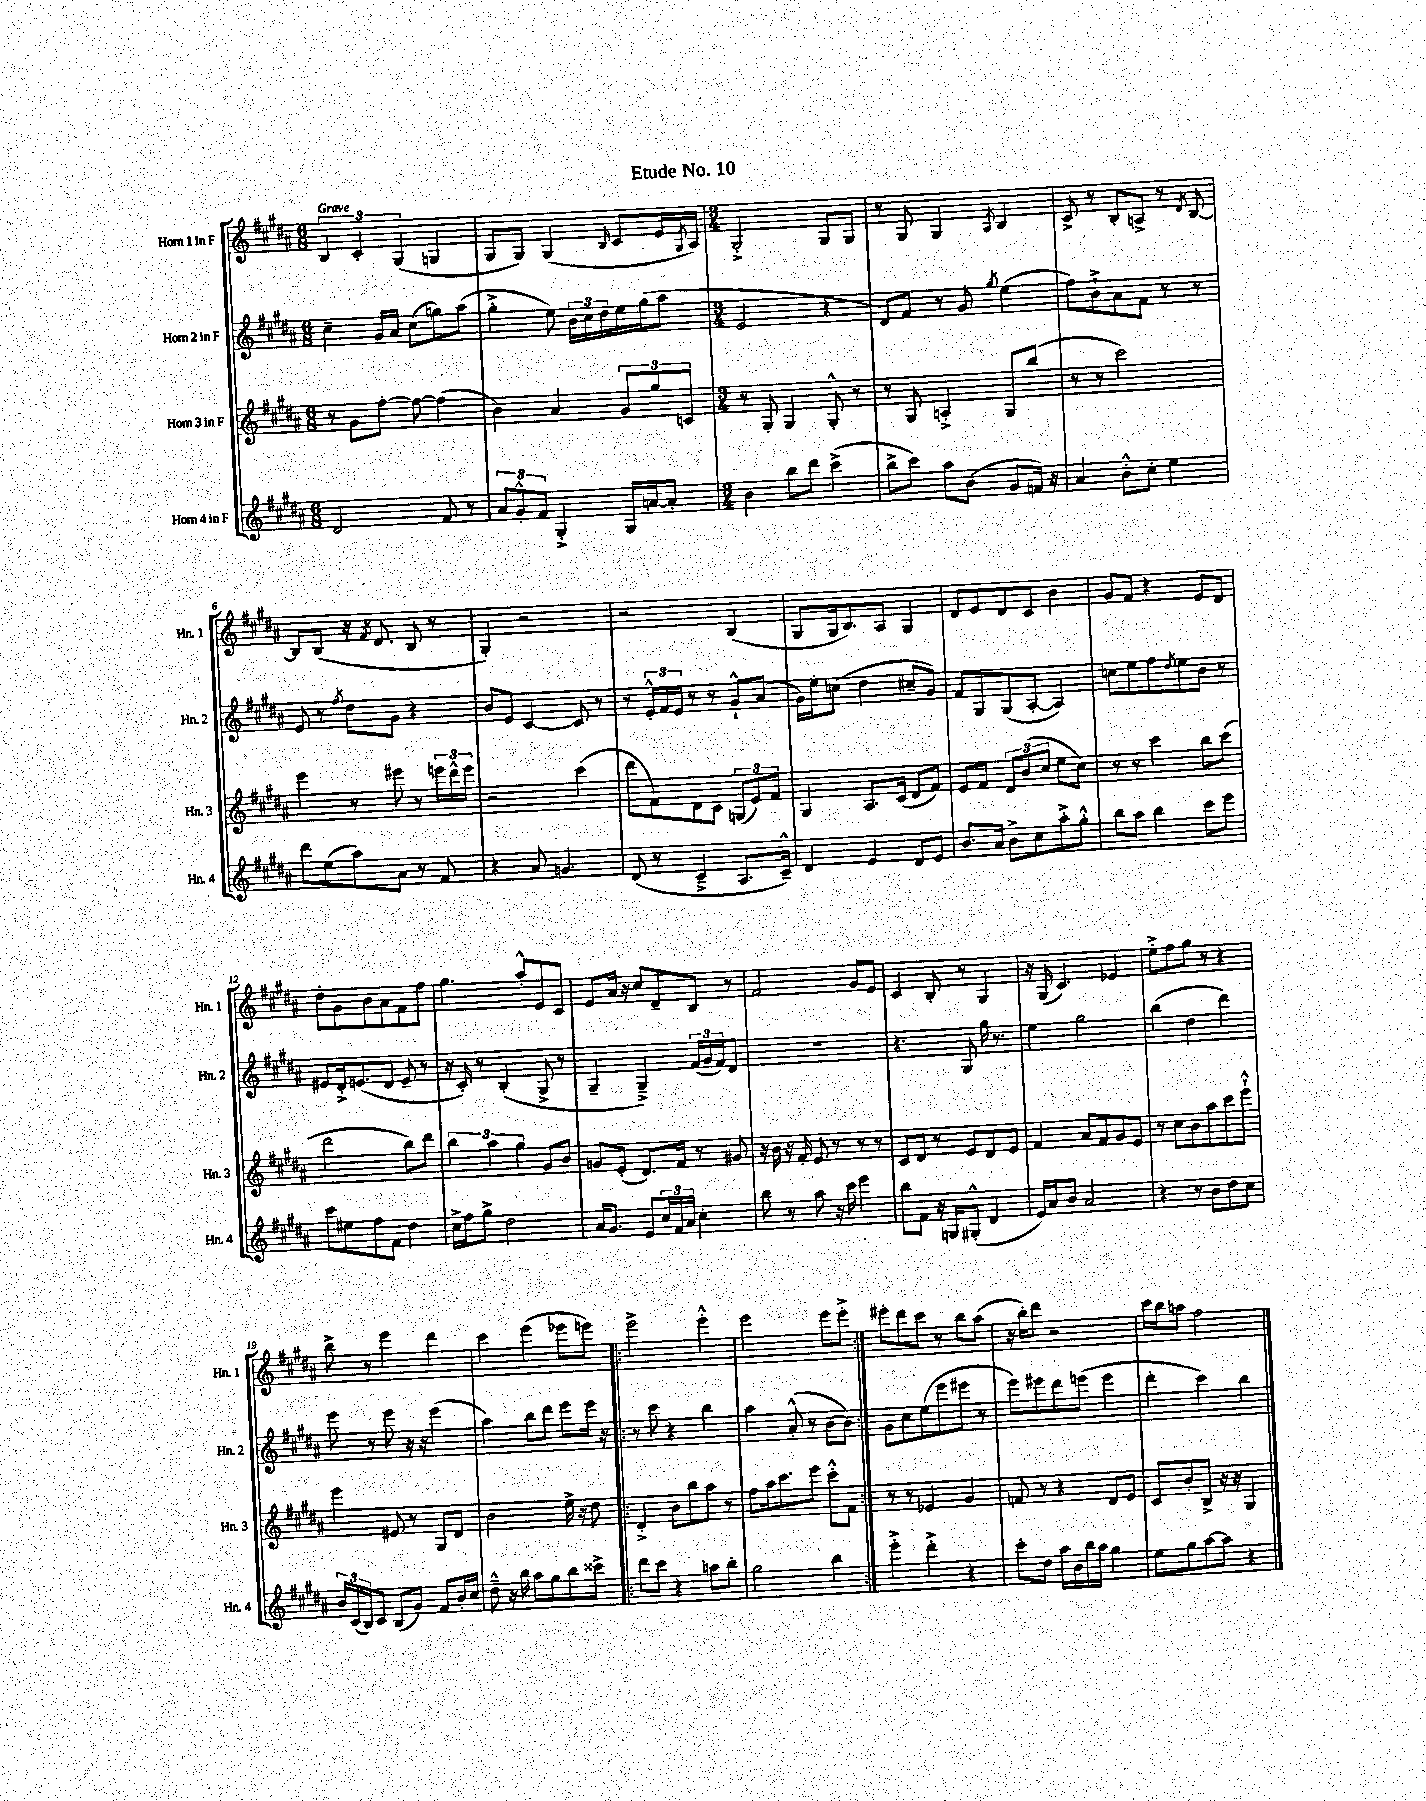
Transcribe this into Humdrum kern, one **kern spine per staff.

**kern	**kern	**kern	**kern
*part4	*part3	*part2	*part1
*staff4	*staff3	*staff2	*staff1
*I"Horn 4 in F	*I"Horn 3 in F	*I"Horn 2 in F	*I"Horn 1 in F
*I'Hn. 4	*I'Hn. 3	*I'Hn. 2	*I'Hn. 1
*clefG2	*clefG2	*clefG2	*clefG2
*k[f#c#g#d#a#]	*k[f#c#g#d#a#]	*k[f#c#g#d#a#]	*k[f#c#g#d#a#]
*M6/8	*M6/8	*M6/8	*M6/8
=1	=1	=1	=1
!	!	!	!LO:TX:a:B:t=Grave
2d#/	8r	4cc#~\	6B/
.	8g#\L	.	.
.	.	.	6c#'/
.	[8ff#'\J	16g#/LL	.
.	.	16a#/JJ	.
.	.	.	(6G#/
.	8ff#\_	(8cc#\L	.
8f#/	(4ff#\]	8ggn\)	4Gn/
8r	.	(8aa#\J	.
=2	=2	=2	=2
12a#/L	4b\)	4gg#'^\	8G#/L
12g#'^^/	.	.	.
.	.	.	8G#/J)
12f#/J	.	.	.
4G#'^/	4a#/	8ee\)	(4G#/
.	.	24b\LL	.
.	.	24cc#\	.
.	.	24dd#\	.
.	.	.	16qqB/
16G#/LL	12g#/L	16ee\	8c#/L
[16an/J	.	(16gg#\J	.
.	12gg#/	.	.
8a'/J]	.	8aa#\J	16e/L
.	12cn/J	.	.
.	.	.	8qG#/
.	.	.	16A#/JJ)
=3	=3	=3	=3
*M3/4	*M3/4	*M3/4	*M3/4
4b\	8r	2e/	2G#'^/
.	8G#'/	.	.
8bb\L	4G#/	.	.
8ddd#\J	.	.	.
(4ccc#^\	8G#'^^/	4r	8G#/L
.	8r	.	8G#/J
=4	=4	=4	=4
8bb^\L	8r	8d#/L)	8r
8ccc#\J)	8G#/	8f#/J	8G#/
8aa#\L	4An'^/	8r	4G#/
(8b\J	.	8g#/	.
.	.	8qgg#/	8qA#/
8g#/L	8G#/L	(4ee\	4B/
16fn/Jk)	(8bb/J	.	.
16r	.	.	.
=5	=5	=5	=5
4a#/	8r	8ff#\L)	8c#^/
.	8r	8b`^\	8r
8b'^^\L	2ccc#\)	8a#\	8B'/L
8cc#'\J	.	8f#\J	8An^/J
4ee\	.	8r	8r
.	.	.	8qd#/
.	.	8r	[8B/
!!LO:LB:g=z
=6	=6	=6	=6
8ddd#\L	4eee\	8e/	8B/L]
(8ee\	.	8r	(8B/J
.	.	8qff#/	.
8aa#\)	8r	8dd#\L	16r
.	.	.	8qf#/
.	.	.	8.d#/
8a#\J	8eee#X\	8g#\J	.
8r	8r	4r	8B/
8f#/	24eeen\LL	.	8r
.	24ddd#^^\	.	.
.	24eee\JJ	.	.
=7	=7	=7	=7
4r	2r	8b/L	4G#'/)
.	.	8e/J	.
8a#/	.	[4c#/	2r
4.gn/	.	.	.
.	(4ccc#\	8c#/]	.
.	.	8r	.
=8	=8	=8	=8
(8d#/	8ddd#\L	8r	2r
8r	8f#\)	24e'^^/LL	.
.	.	24f#/	.
.	.	24e/JJ	.
4c#~^/	8d#\	8r	.
.	8c#\J	8r	.
8.A#/L	(12Gn/L	8g#`^^/L	(4B/
.	12e/)	.	.
.	.	(8a#/J	.
.	12f#/J	.	.
16c#~^^/Jk)	.	.	.
=9	=9	=9	=9
4d#/	4G#/	16g#\LL)	8G#/L
.	.	16ee'\J	.
.	.	(8ccn\J	16G#/k
.	.	.	8.B/)
4e/	8.A#/L	4dd#\	.
.	.	.	8A#/J
.	(16c#/Jk	.	.
8d#/L	8d#/L	8cc#X~/L	4G#/
8e/J	8f#/J)	8g#/J)	.
=10	=10	=10	=10
8.b/L	8e/L	8f#/L	8d#/L
.	8f#/J	8G#/	8e/
16a#/Jk	.	.	.
8b^\L	12d#/L	(8G#/	8d#/
.	(12b/	.	.
8cc#\	.	[8A#'/J	8c#/J
.	12cc#/J	.	.
8aa#'^\	8ee\L	4A#/])	4b\
8gg#'^^\J	8cc#\J)	.	.
=11	=11	=11	=11
8bb\L	8r	8ccn\L	8g#/L
8aa#\J	8r	8ee\	8f#/J
4bb\	4ccc#\	8ff#\	4r
.	.	8qdd#/	.
.	.	8ee\	.
8ccc#\L	8bb\L	8b\J	8e/L
8eee\J	(8ccc#\J	8r	8d#/J
!!LO:LB:g=z
=12	=12	=12	=12
8ccc#\L	2ddd#\	8e#X/L	8dd#'\L
8ee#X\	.	16d#'^/k	8g#\
.	.	(8.en/	.
8ff#\	.	.	8b\
8f#\J	.	8d#/J	8a#\
4dd#\	8bb\L)	8e~/	8f#\
.	8ddd#\J	8r	8ff#\J
=13	=13	=13	=13
16cc#^\LL	6bb\	16r	4.gg#\
16ff#\J	.	16c#'/)	.
8gg#^\J	.	8r	.
.	6aa#\	.	.
2dd#\	.	(4B'/	.
.	6gg#\	.	.
.	.	.	8aa#'^^/L
.	8g#/L	8G#^/	8e/
.	8b/J	8r	8c#/J
=14	=14	=14	=14
16a#/KL	8gn/L	4G#~/	8e/L
8.g#/J	.	.	.
.	(8e'/J	.	16a#/Jk
.	.	.	16r
8e/L	8.d#/L)	4G#~^/)	8cc#/L
24cc#/L	.	.	8d#~/
24f#/	.	.	.
.	16f#/Jk	.	.
24a#/JJ	.	.	.
4cc#'\	8r	(24f#/LL	8B/J
.	.	24g#/	.
.	.	24f#/J)	.
.	8g#X/	8d#/J	8r
=15	=15	=15	=15
8bb\	16r	2.r	2f#/
.	16b\	.	.
8r	16r	.	.
.	16f#'/	.	.
8aa#\	8e/	.	.
16r	8r	.	.
16ccc#\	.	.	.
4eee\	8r	.	8g#/L
.	8r	.	8e/J
=16	=16	=16	=16
8bb\L	8c#/L	4.r	4c#/
8f#\J	8d#/J	.	.
16r	8r	.	8B'/
16Gn/KL	.	.	.
(8G#X'^^/J	8e/L	8G#/	8r
4d#/	8d#/	16gg#\	4G#/
.	.	8.r	.
.	8e/J	.	.
=17	=17	=17	=17
16e/LL)	4f#/	4ee\	16r
16a#/J	.	.	(16G#/
8b/J	.	.	4.c#/)
2a#/	8a#/L	2gg#\	.
.	8f#/	.	.
.	8g#/	.	4e-X/
.	8e/J	.	.
=18	=18	=18	=18
4r	8r	(4bb\	8ee'^\L
.	8cc#\L	.	8ff#\
8r	8b\	4dd#\	8gg#\J
8b\L	8aa#\	.	8r
8dd#\	8ccc#\	4ddd#\)	4r
8cc#\J	8eee`^^\J	.	.
!!LO:LB:g=z
=19	=19	=19	=19
24b/LL	4eee\	8eee\	8bb^\
(24c#/	.	.	.
24B/J)	.	.	.
8c#/J	.	8r	8r
(8B/L	8e#X/	8eee\	4eee\
8g#/J)	8r	16r	.
.	.	16r	.
8f#/L	8G#/L	(4eee\	4ddd#\
16b'/L	8d#/J	.	.
16cc#/JJ	.	.	.
=20	=20	=20	=20
8dd#~^^\	2b\	4aa#\)	4ccc#\
16r	.	.	.
16bb\	.	.	.
8aa#\L	.	8bb\L	(4eee\
8gg#\	.	8ddd#\J	.
8bb\	16ee^\	8eee\L	8eee-X\L
.	16r	.	.
8ccc##X^\J	8dd#\	16eee\Jk	8eeen\J)
.	.	16r	.
=21!|:	=21!|:	=21!|:	=21!|:
8ddd#\L	4d#'^/	8r	2eee^\
8ccc#\J	.	8ccc#\	.
4r	8b\L	4r	.
.	8bb\	.	.
8aan\L	8aa#\J	4bb\	4eee'^^\
8bb'\J	8r	.	.
=22	=22	=22	=22
2gg#\	8ff#\L	4aa#\	2eee\
.	16aa#\k	.	.
.	8.ccc#\	.	.
.	.	(8a#'^^/	.
.	8eee\J	8r	.
4bb\	8ccc#'^^\L	[8b\L	8eee\L
.	8f#\J	8b\J])	8eee'^\J
=23:|!	=23:|!	=23:|!	=23:|!
4eee'^\	8r	8g#\L	8eee#X'\L
.	8r	8cc#\	8ddd#\
4ddd#'^\	4e-X/	(8ee\	8ccc#\J
.	.	8eee\	8r
4r	4g#/	8eee#X\J	8bb\L
.	.	8r	(8aa#\J
=24	=24	=24	=24
8ccc#'\L	8fn/	8eee\L)	16r
.	.	.	16bb'\KL)
8dd#\J	8r	8eee#X\	8ddd#\J
16aa#\LL	4r	8ddd#\	2r
16b\	.	.	.
16bb\	.	(8eeen\J	.
16aa#\JJ	.	.	.
4gg#\	8d#/L	4eee\	.
.	8e/J	.	.
=25	=25	=25	=25
8ee\L	8c#/L	4ddd#'\	16ccc#\LL
.	.	.	16bb\J
8gg#\	8b'/	.	8aan\J
[8aa#\	8B^/J	4ccc#\)	2ff#\
8aa#\J]	16r	.	.
.	16r	.	.
4r	4G#/	4bb\	.
==	==	==	==
*-	*-	*-	*-
